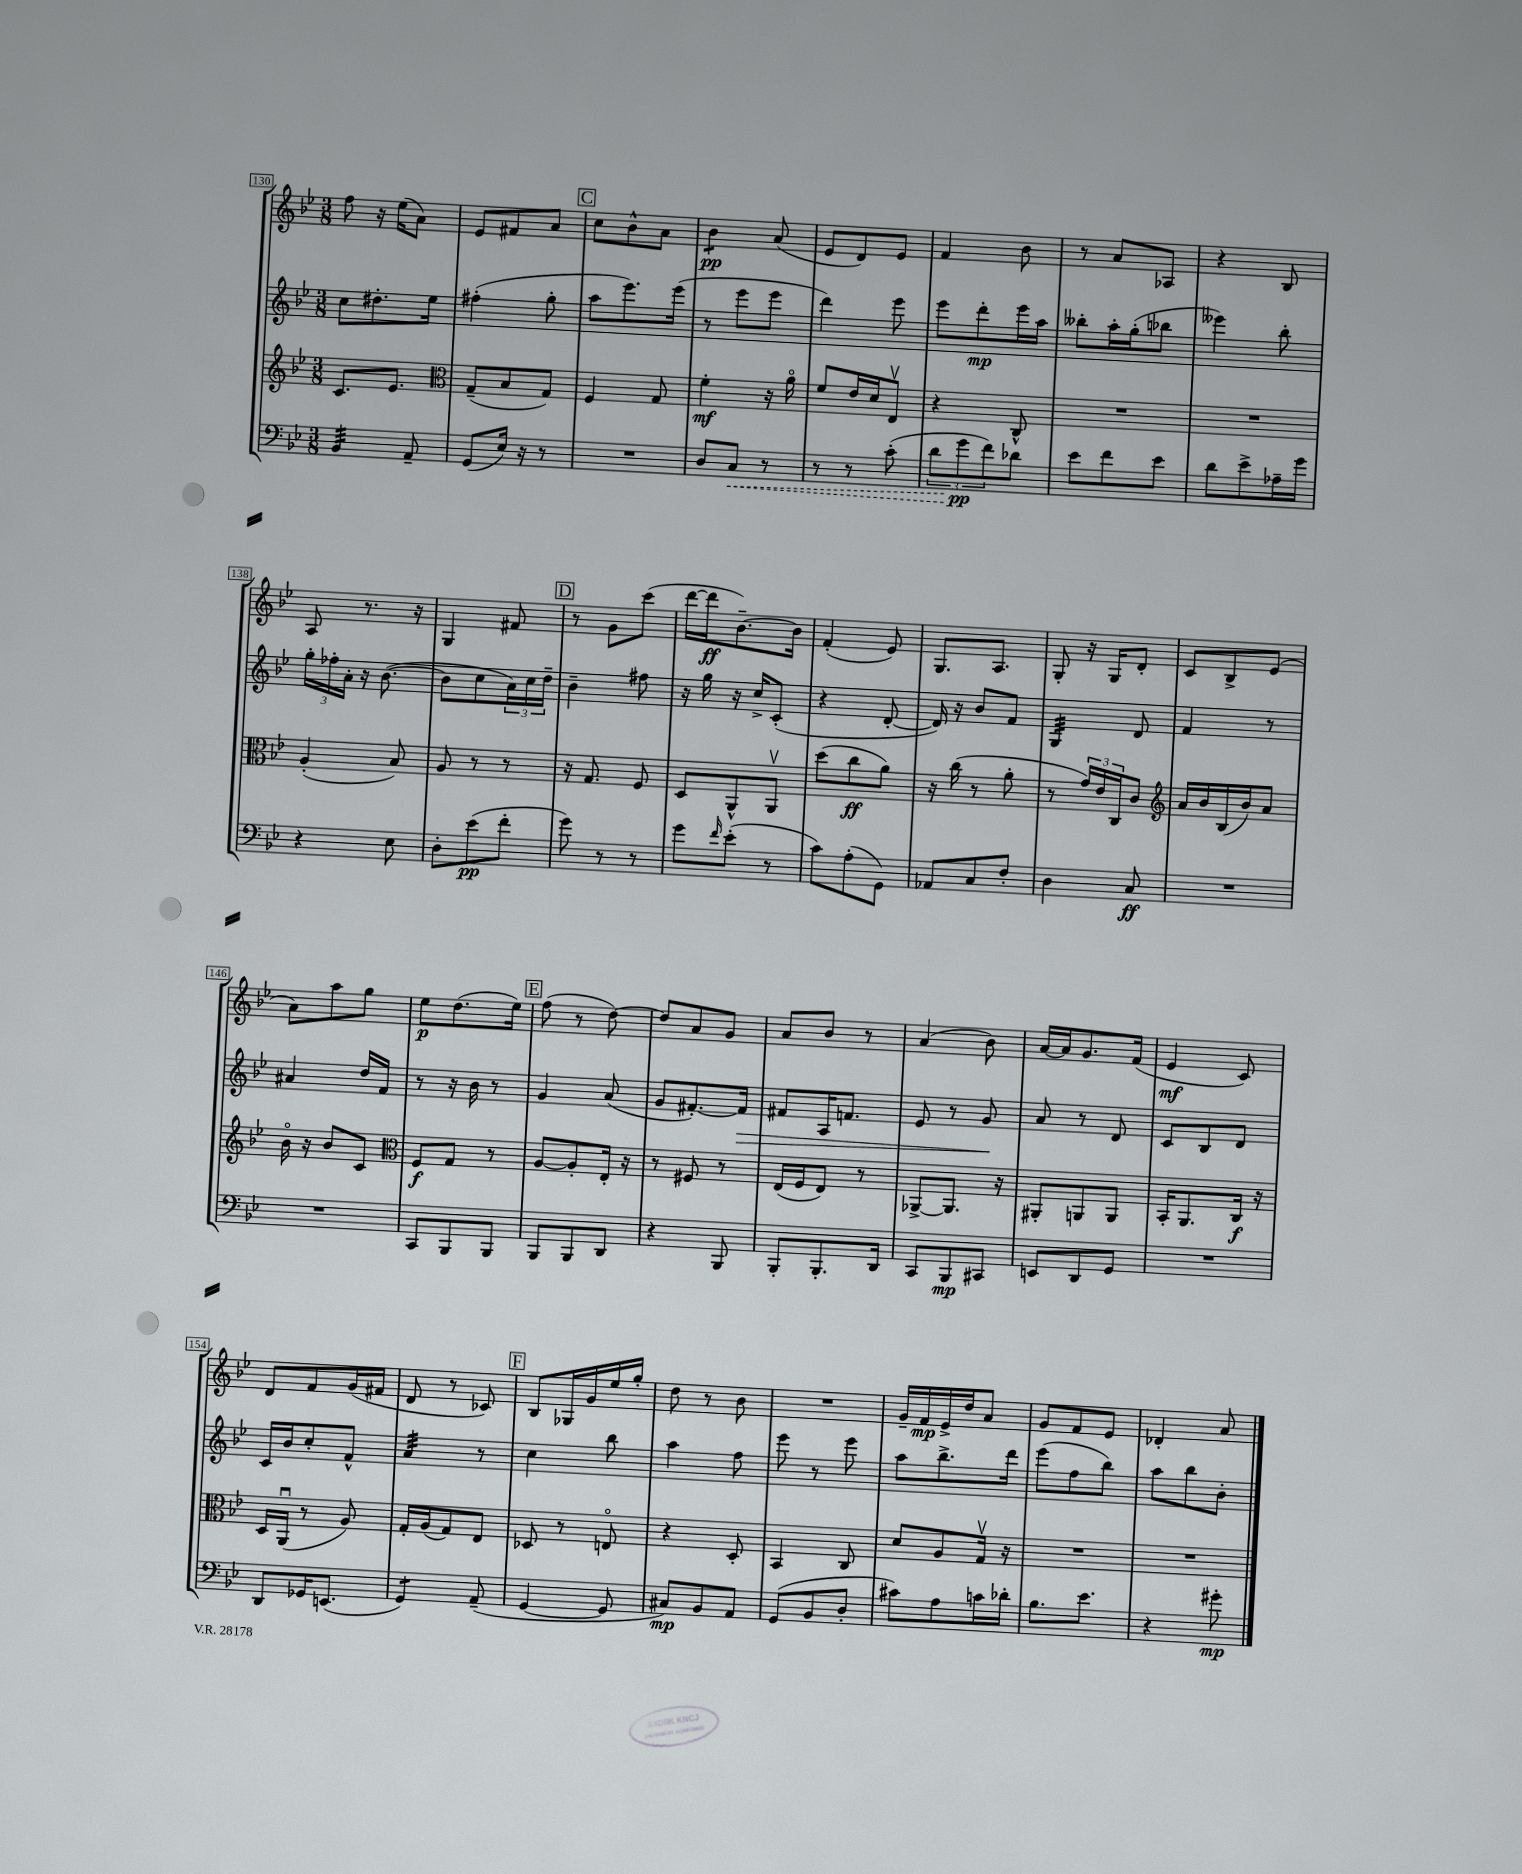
<<
\new StaffGroup <<
\new Staff = "s0" {
    \clef treble \key bes \major \numericTimeSignature \time 3/8
    f''8 r16 ees''16( a'8) |
    ees'8 fis'8 a'8 |
    \mark \markup { \box "C" } c''8 bes'8-^ a'8 |
    bes'4:8\pp a'8( |
    ees'8 d'8) ees'8 |
    f'4 bes'8 |
    r8 a'8 aes8 |
    r4 bes8 |
    a8 r8. r16 |
    g4 fis'8 |
    \mark \markup { \box "D" } r8 g'8 c'''8( |
    d'''16~ d'''16\ff bes'8.~--) bes'16 |
    f'4-.( ees'8) |
    g8. a8. |
    g8-. r16 g16 d'8-. |
    c'8 bes8-> ees'8( |
    a'8) a''8 g''8 |
    ees''8\p d''8.( ees''16) |
    \mark \markup { \box "E" } f''8( r8 d''8~) |
    d''8 a'8 g'8 |
    a'8 bes'8 r8 |
    a'4( bes'8) |
    a'16~ a'16 g'8. f'16( |
    ees'4\mf c'8) |
    d'8 f'8 g'16( fis'16 |
    d'8 r8 ces'8) |
    \mark \markup { \box "F" } bes8 ges16 g'16 ees''16 g''16-. |
    d''8 r8 bes'8 |
    R4. |
    g'16-- f'16\mp ees'16-> d''16 a'8 |
    g'8 f'8 ees'8 |
    des'4-. a'8 \bar "|." |
}
\new Staff = "s1" {
    \clef treble \key bes \major \numericTimeSignature \time 3/8
    c''8 dis''8.-. ees''16 |
    fis''4-.( g''8-. |
    \mark \markup { \box "C" } a''8 ees'''8.) ees'''16( |
    r8 ees'''8 ees'''8 |
    d'''4) ees'''8 |
    ees'''8 d'''8-.\mp ees'''16 a''16 |
    beses''8-. a''16-. g''16-.( bes''8 |
    eeses'''4) bes''8-. |
    \tuplet 3/2 { g''16-. fes''16-. a'16-. } r16 bes'8.~( |
    bes'8 c''8 \tuplet 3/2 { a'16) c''16 d''16-- } |
    \mark \markup { \box "D" } bes'4-- fis''8 |
    r16 g''16 r16 c''16-> c'8-.( |
    r4 d'8~-. |
    d'16) r16 bes'8 f'8 |
    g4:32 d'8 |
    f'4 r8 |
    ais'4 d''16 f'16 |
    r8 r16 bes'16 r8 |
    \mark \markup { \box "E" } g'4 a'8( |
    g'8 fis'8.~-.) fis'16\> |
    fis'8 a16 f'8. |
    ees'8 r8 g'8\! |
    a'8 r8 d'8 |
    c'8 bes8 d'8 |
    c'16 bes'16 c''8-. f'8-^ |
    a'4:32 r8 |
    \mark \markup { \box "F" } c''4 bes''8 |
    a''4 f''8 |
    ees'''8 r8 ees'''8 |
    a''8 bes''8.-> d'''16 |
    ees'''8( f''8 bes''8) |
    a''8 bes''8 bes'8-. \bar "|." |
}
\new Staff = "s2" {
    \clef treble \key bes \major \numericTimeSignature \time 3/8
    c'8. ees'8. |
    \clef alto g8--( bes8 g8) |
    \mark \markup { \box "C" } f4 g8 |
    f'4-.\mf r16 a'16\flageolet |
    f'8 ees'16 d'16 ees8\upbow |
    r4 c8-^ |
    R4. |
    R4. |
    a4-.( bes8) |
    a8 r8 r8 |
    \mark \markup { \box "D" } r16 g8. f8 |
    d8 a,8-^ a,8\upbow |
    d''8( c''8\ff a'8) |
    r16 c''16( r8 a'8-. |
    r8 \tuplet 3/2 { g'16) ees'16 c16 } c'8 |
    \clef treble a'16 bes'16 bes16( bes'16) a'8 |
    bes'16\flageolet r16 bes'8 c'8 |
    \clef alto f8\f g8 r8 |
    \mark \markup { \box "E" } a8~ a8-. ees16-. r16 |
    r8 fis8 r8 |
    ees16( f16 ees8) r8 |
    aes,8~-> aes,8. r16 |
    ais,8-. a,8 a,8 |
    bes,16-. a,8. c16\f r16 |
    d16 a,16\downbow( r8 a8) |
    g16-. a16( g8) ees8 |
    \mark \markup { \box "F" } des8 r8 e8\flageolet |
    r4 d8-. |
    bes,4 c8 |
    d'8 a8 g16\upbow r16 |
    R4. |
    R4. \bar "|." |
}
\new Staff = "s3" {
    \clef bass \key bes \major \numericTimeSignature \time 3/8
    bes,4:32 a,8-- |
    g,8( ees16) r16 r8 |
    \mark \markup { \box "C" } R4. |
    d8 \once \override Hairpin.style = #'dashed-line c8\< r8 |
    r8 r8 c'8-.( |
    \tuplet 3/2 { d'8 g'8\pp\! f'8) } des'8 |
    ees'8 f'8 ees'8 |
    d'8 ees'8-> aes16-- g'16 |
    r4 ees8 |
    d8-. ees'8\pp( f'8-. |
    \mark \markup { \box "D" } g'8) r8 r8 |
    g'8 \grace { f'16 } ees'8-.( r8 |
    c'8) a8-.( g,8) |
    aes,8 c8 f8-. |
    d4 c8\ff |
    R4. |
    R4. |
    c,8 bes,,8 bes,,8 |
    \mark \markup { \box "E" } bes,,8 bes,,8 d,8 |
    r4 bes,,8 |
    bes,,8-. bes,,8.-. d,16 |
    c,8 bes,,8\mp cis,8 |
    e,8 d,8 g,8 |
    R4. |
    d,8 ges,16 e,8.( |
    g,4:8) a,8--( |
    \mark \markup { \box "F" } g,4~ g,8 |
    cis8\mp) bes,8 a,8 |
    g,8( bes,8 d8-. |
    cis'8) a8 c'16 des'16-. |
    bes8. ees'8. |
    r4 gis'8-.\mp \bar "|." |
}
>>
>>
\layout { \context { \Score currentBarNumber = #130 \override BarNumber.stencil = #(make-stencil-boxer 0.1 0.3 ly:text-interface::print) } }
